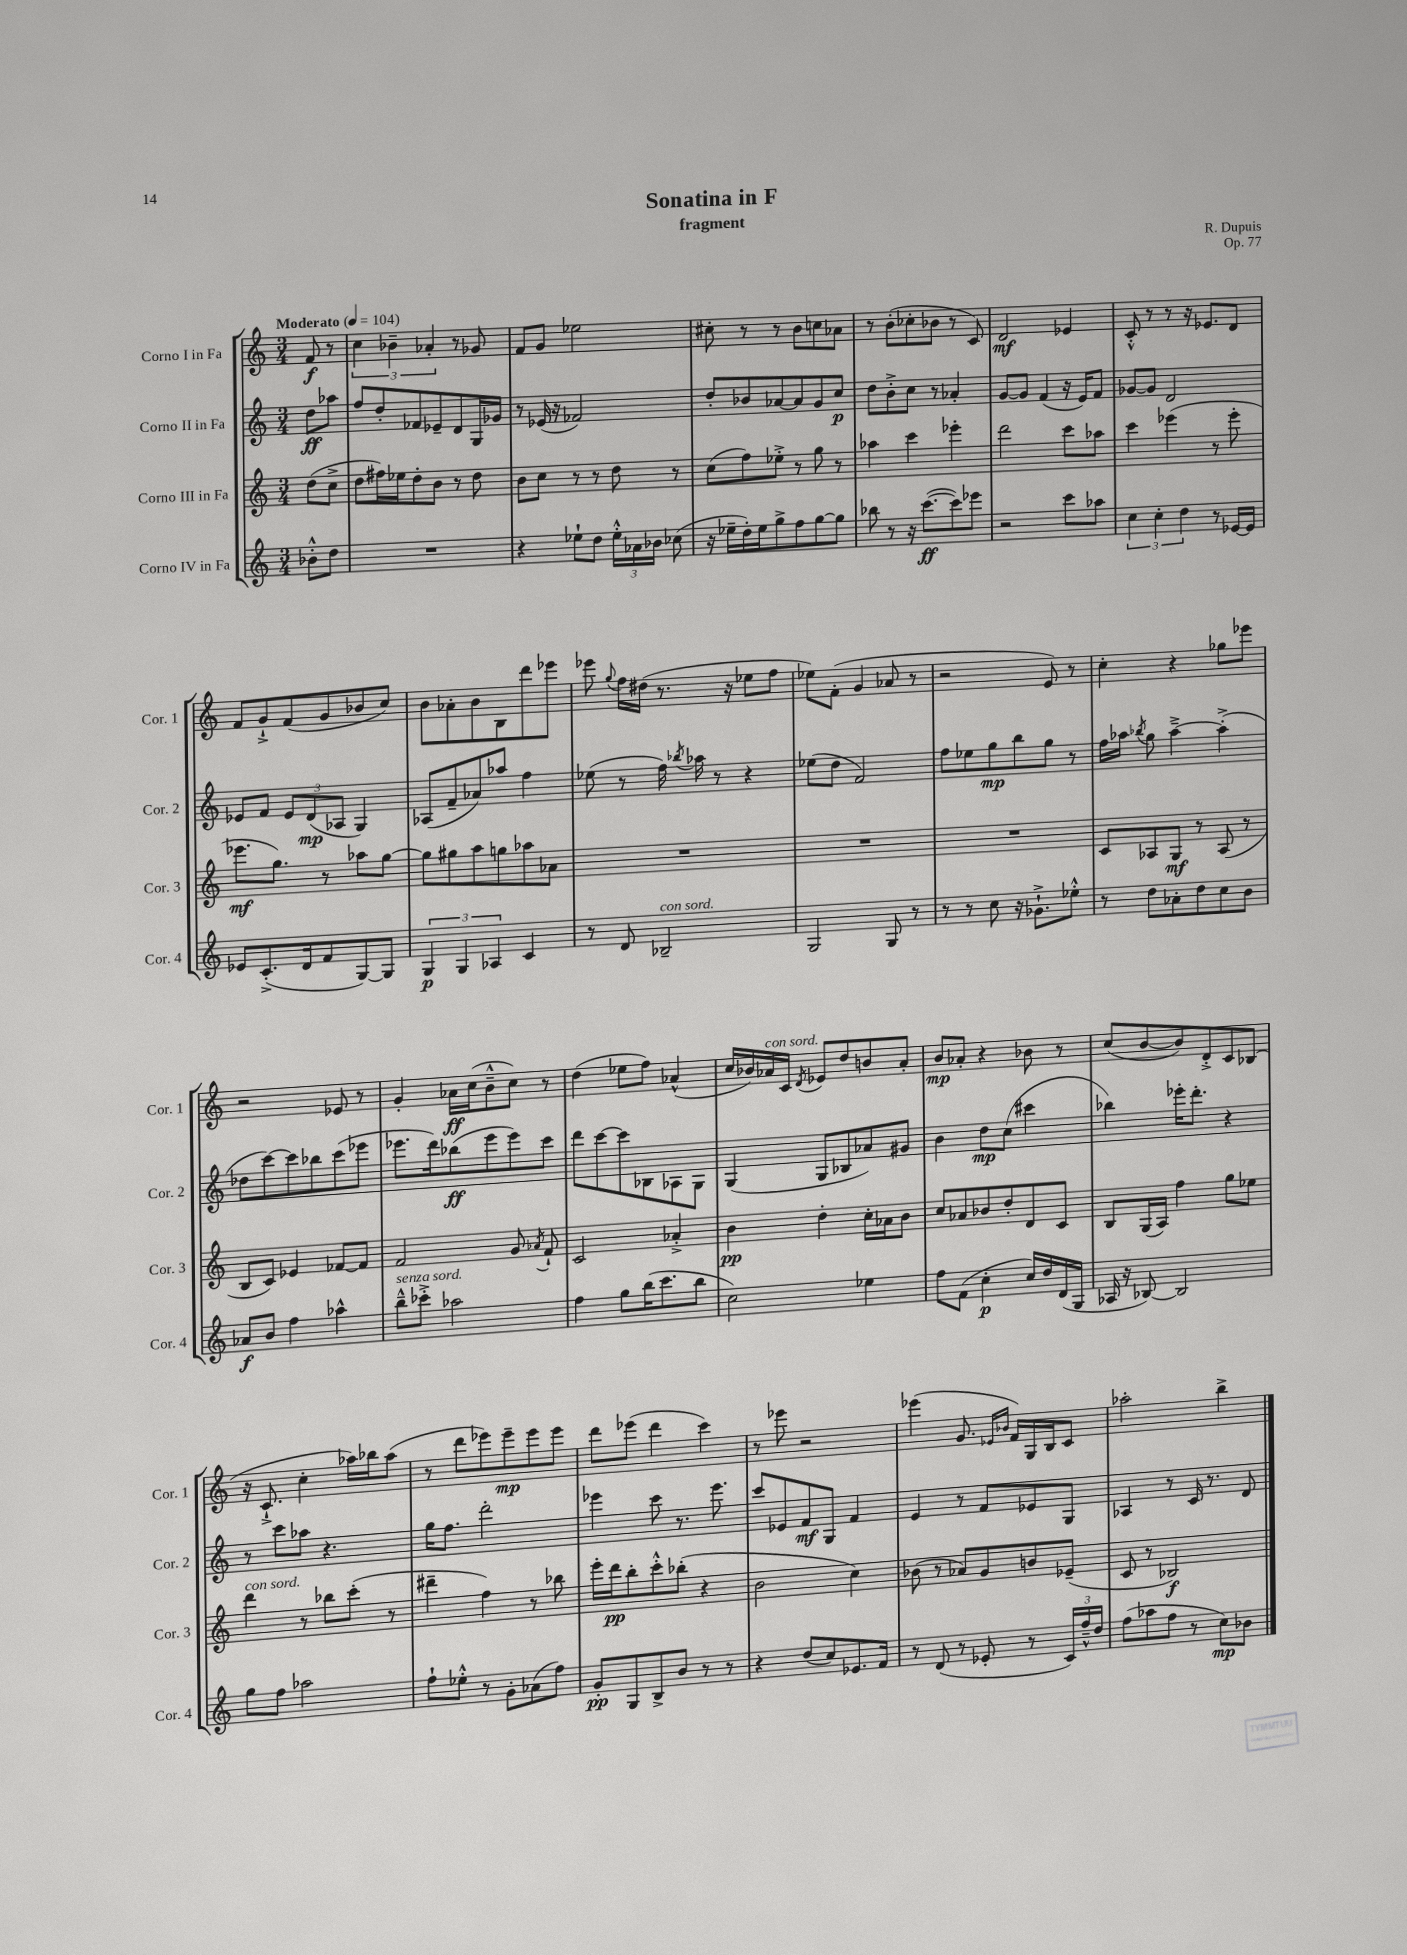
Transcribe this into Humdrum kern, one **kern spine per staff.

**kern	**dynam	**kern	**dynam	**kern	**dynam	**kern	**dynam
*part4	*part4	*part3	*part3	*part2	*part2	*part1	*part1
*staff4	*staff4	*staff3	*staff3	*staff2	*staff2	*staff1	*staff1
*I"Corno IV in Fa	*	*I"Corno III in Fa	*	*I"Corno II in Fa	*	*I"Corno I in Fa	*
*I'Cor. 4	*	*I'Cor. 3	*	*I'Cor. 2	*	*I'Cor. 1	*
*clefG2	*	*clefG2	*	*clefG2	*	*clefG2	*
*k[]	*	*k[]	*	*k[]	*	*k[]	*
*M3/4	*	*M3/4	*	*M3/4	*	*M3/4	*
*MM104	*	*MM104	*	*MM104	*	*MM104	*
=	=	=	=	=	=	=	=
!	!	!	!	!	!	!LO:TX:a:B:t=Moderato	!
8b-X'^^\L	.	(8dd\L	.	8dd\L	ff	8f/	f
8dd\J	.	8cc^\J	.	8aa-X\J	.	8r	.
=1	=1	=1	=1	=1	=1	=1	=1
2.r	.	8dd\L	.	8ff/L	.	6cc\	.
.	.	16ff#X\L)	.	8dd'/	.	.	.
.	.	.	.	.	.	6b-X~\	.
.	.	16ee-X\J	.	.	.	.	.
.	.	8dd'\	.	8f-X/	.	.	.
.	.	.	.	.	.	6a-X'/	.
.	.	8b\J	.	8e-X~/	.	.	.
.	.	8r	.	8d/	.	8r	.
.	.	8dd\	.	16G/L	.	8g-X/	.
.	.	.	.	16g-X/JJ	.	.	.
=2	=2	=2	=2	=2	=2	=2	=2
4r	.	8b\L	.	8r	.	8f/L	.
.	.	8cc\J	.	(16e-X/	.	8g/J	.
.	.	.	.	16r	.	.	.
8ee-X`\L	.	8r	.	2f-X/)	.	2ee-X\	.
8dd\J	.	8r	.	.	.	.	.
24ee-'^^\LL	.	8dd\	.	.	.	.	.
24a-X\	.	.	.	.	.	.	.
24b-X\JJ	.	.	.	.	.	.	.
(8cc-X\	.	8r	.	.	.	.	.
=3	=3	=3	=3	=3	=3	=3	=3
16r	.	(8cc\L	.	8dd'/L	.	8cc#X'\	.
16ee-X~\LL	.	.	.	.	.	.	.
16dd'\)	.	8ff\)	.	8b-X/	.	8r	.
16ee-\J	.	.	.	.	.	.	.
8gg^\	.	8ee-X'^\J	.	[8a-X/	.	8r	.
8ff\	.	8r	.	8a-/]	.	8b\L	.
[8gg\	.	8gg\	.	8g/	.	8ccn\	.
8gg\J]	.	8r	.	8cc/J	p	8a-X\J	.
=4	=4	=4	=4	=4	=4	=4	=4
8bb-X\	.	4aa-X\	.	8dd\L	.	8r	.
8r	.	.	.	8b'^\	.	(8b'\L	.
16r	.	4ccc\	.	8cc\J	.	8cc-X'\	.
([8.ccc\L	ff	.	.	.	.	.	.
.	.	.	.	8r	.	8b-X\J	.
8ccc\])	.	4eee-X'\	.	4a-X'/	.	8r	.
8eee-X\J	.	.	.	.	.	8c/)	.
=5	=5	=5	=5	=5	=5	=5	=5
2r	.	2ddd\	.	[8g/L	.	2d/	mf
.	.	.	.	8g/J]	.	.	.
.	.	.	.	(4f/	.	.	.
8ccc\L	.	8ccc\L	.	16r	.	4e-X/	.
.	.	.	.	16e/KL)	.	.	.
8aa-X\J	.	8aa-X\J	.	8f/J	.	.	.
=6	=6	=6	=6	=6	=6	=6	=6
6cc\	.	4ccc\	.	[8g-X/L	.	8c'^^/	.
.	.	.	.	8g-/J]	.	8r	.
6cc'\	.	.	.	.	.	.	.
.	.	(4eee-X\	.	2d/	.	8r	.
6dd\	.	.	.	.	.	.	.
.	.	.	.	.	.	16r	.
.	.	.	.	.	.	8.e-X/L	.
8r	.	8r	.	.	.	.	.
[16e-X/LL	.	8eee-'\	.	.	.	8d/J	.
16e-/JJ]	.	.	.	.	.	.	.
!!LO:LB:g=z
=7	=7	=7	=7	=7	=7	=7	=7
8e-X/L	.	8.eee-X\L	mf	8e-X/L	.	8f/L	.
(8.c'^/	.	.	.	8f/J	.	8g`^/	.
.	.	8.gg\J)	.	.	.	.	.
.	.	.	.	12e-/L	.	(8f/	.
16d/k	.	.	.	.	.	.	.
.	.	.	.	(12d/	mp	.	.
8f/	.	8r	.	.	.	8g/	.
.	.	.	.	12A-X/J	.	.	.
[8G/)	.	8aa-X\L	.	4G/)	.	8b-X/	.
8G/J]	.	[8gg\J	.	.	.	8cc/J)	.
=8	=8	=8	=8	=8	=8	=8	=8
6G/	p	8gg\L]	.	(8A-X/L	.	8b\L	.
.	.	8gg#X\	.	8f~/	.	8a-X'\	.
6G/	.	.	.	.	.	.	.
.	.	8aa\	.	8a-X/)	.	8b\	.
6A-X/	.	.	.	.	.	.	.
.	.	8ggn\	.	8aa-X/J	.	8B\	.
4c/	.	8aa-X\	.	4ff\	.	8ddd\	.
.	.	8a-X\J	.	.	.	8eee-X\J	.
=9	=9	=9	=9	=9	=9	=9	=9
8r	.	2.r	.	(8ee-X\	.	8eee-X\	.
.	.	.	.	.	.	8qqgg/	.
8d/	.	.	.	8r	.	16ff\LL	.
.	.	.	.	.	.	(16dd#X\JJ	.
!LO:TX:a:i:t=con sord.	!	!	!	!	!	!	!
2B-X~/	.	.	.	16ff\)	.	8.r	.
.	.	.	.	8qbb-X/	.	.	.
.	.	.	.	16aa-X\	.	.	.
.	.	.	.	8r	.	.	.
.	.	.	.	.	.	16r	.
.	.	.	.	4r	.	8ee-X\L	.
.	.	.	.	.	.	8ff\J	.
=10	=10	=10	=10	=10	=10	=10	=10
2G/	.	2.r	.	(8ee-X\L	.	8ee-X\L)	.
.	.	.	.	8dd\J	.	(8f'\J	.
.	.	.	.	2f/)	.	4g/	.
8G/	.	.	.	.	.	8a-X/	.
8r	.	.	.	.	.	8r	.
=11	=11	=11	=11	=11	=11	=11	=11
8r	.	2.r	.	8ff\L	.	2r	.
8r	.	.	.	8ee-X\	.	.	.
8cc\	.	.	.	8gg\	mp	.	.
16r	.	.	.	8bb\	.	.	.
8.g-X`^\L	.	.	.	.	.	.	.
.	.	.	.	8gg\J	.	8e/)	.
8ee-X'^^\J	.	.	.	8r	.	8r	.
=12	=12	=12	=12	=12	=12	=12	=12
8r	.	8c/L	.	16ff\LL	.	4cc'\	.
.	.	.	.	16aa-X\JJ	.	.	.
.	.	.	.	8qbb-X/	.	.	.
8dd\L	.	8A-X/	.	8gg\	.	.	.
8a-X'\	.	8G/J	mf	[4aa-~^\	.	4r	.
8dd\	.	8r	.	.	.	.	.
8cc\	.	(8A-/	.	(4aa-'^\]	.	8gg-X\L	.
8b\J	.	8r	.	.	.	8eee-X\J	.
!!LO:LB:g=z
=13	=13	=13	=13	=13	=13	=13	=13
8a-X/L	f	8B/L	.	8dd-X\L	.	2r	.
8b/J	.	8c/J)	.	[8ccc\)	.	.	.
4ff\	.	4e-X/	.	8ccc\]	.	.	.
.	.	.	.	8bb-X\	.	.	.
4aa-X^^\	.	[8f-X/L	.	(8ccc\	.	8e-X/	.
.	.	8f-/J]	.	8eee-X\J	.	8r	.
=14	=14	=14	=14	=14	=14	=14	=14
!LO:TX:a:i:t=senza sord.	!	!	!	!	!	!	!
8bb~^^\L	.	2f/	.	8.eee-X\L	.	4g'/	.
8ccc-X'^\J	.	.	.	.	.	.	.
.	.	.	.	16ddd\k)	.	.	.
2aa-X\	.	.	.	(8bb-X\	ff	16a-X\LL	ff
.	.	.	.	.	.	(16cc\J	.
.	.	.	.	8eee-\	.	8b~^^\	.
.	.	8g/	.	8eee-\)	.	8cc\J)	.
.	.	8qa-X/	.	.	.	.	.
.	.	8f`/	.	8ccc\J	.	8r	.
=15	=15	=15	=15	=15	=15	=15	=15
4ff\	.	2c/	.	8ddd\L	.	(4dd\	.
.	.	.	.	[8ccc\	.	.	.
8gg\L	.	.	.	8ccc\]	.	8ee-X\L	.
(16bb\K	.	.	.	8B-X\	.	8ff\J)	.
8.ccc\	.	.	.	.	.	.	.
.	.	4a-X'^/	.	8A-X\	.	(4a-X^^/	.
8bb\J	.	.	.	8G\J	.	.	.
=16	=16	=16	=16	=16	=16	=16	=16
2cc\)	.	4b\	pp	(4G/	.	16cc/LL	.
.	.	.	.	.	.	16b-X/)	.
!	!	!	!	!	!	!LO:TX:a:i:t=con sord.	!
.	.	.	.	.	.	16a-X/	.
.	.	.	.	.	.	16c/JJ	.
.	.	.	.	.	.	8qd/	.
.	.	4dd'\	.	8G/L	.	8e-X/L	.
.	.	.	.	8B-X/	.	8dd/	.
4ee-X\	.	16cc'\LL	.	8a-X/)	.	8bn/	.
.	.	16a-X\J	.	.	.	.	.
.	.	8b\J	.	8g#X/J	.	8a-'/J	.
=17	=17	=17	=17	=17	=17	=17	=17
8ff\L	.	8cc/L	.	4b\	.	8b/L	mp
(8f\J	.	8a-X/	.	.	.	8a-X'/J	.
4cc'\	p	8b-X/	.	8dd\L	mp	4r	.
.	.	8dd'/	.	(8cc\J	.	.	.
16cc/LL)	.	8d/	.	4ccc#X\	.	8b-X\	.
16dd/	.	.	.	.	.	.	.
(16d/	.	8c/J	.	.	.	8r	.
16G/JJ	.	.	.	.	.	.	.
=18	=18	=18	=18	=18	=18	=18	=18
16A-X/	.	8B/L	.	4bb-X\)	.	(8cc/L	.
16r	.	.	.	.	.	.	.
[8B-X/)	.	(16G/L	.	.	.	[8b/	.
.	.	16A/JJ)	.	.	.	.	.
2B-/]	.	4ff\	.	16eee-X'\KL	.	8b/])	.
.	.	.	.	8.ddd'\J	.	.	.
.	.	.	.	.	.	8d'^/	.
.	.	8gg\L	.	4r	.	8c/	.
.	.	8ee-X\J	.	.	.	(8B-X/J	.
!!LO:LB:g=z
=19	=19	=19	=19	=19	=19	=19	=19
!	!	!LO:TX:a:i:t=con sord.	!	!	!	!	!
8gg\L	.	4ddd\	.	8r	.	16r	.
.	.	.	.	.	.	8.c`^/	.
8ff\J	.	.	.	8ccc\L	.	.	.
2aa-X\	.	8r	.	8aa-X\J	.	4cc'\	.
.	.	8bb-X\L	.	4.r	.	.	.
.	.	(8ccc'\J	.	.	.	16aa-X\LL)	.
.	.	.	.	.	.	16bb-X\J	.
.	.	8r	.	.	.	(8aa-\J	.
=20	=20	=20	=20	=20	=20	=20	=20
8ff`\L	.	4ddd#X~\	.	16gg\KL	.	8r	.
.	.	.	.	8.ff\J	.	.	.
8ee-X'^^\J	.	.	.	.	.	8ddd\L	.
8r	.	4ff\)	.	2ddd'\	.	8eee-X\)	.
8g'\L	.	.	.	.	.	8eee-~\	mp
(8a-X\	.	8r	.	.	.	8eee-\	.
8ff\J)	.	8bb-X\	.	.	.	8eee-\J	.
=21	=21	=21	=21	=21	=21	=21	=21
8g'/L	pp	16eee'\LL	.	4eee-X\	.	8ddd\L	.
.	.	16ddd\J	pp	.	.	.	.
8G/	.	8bb'\	.	.	.	(8eee-X\J	.
8B^/	.	8ccc'^^\	.	8ccc\	.	4ddd\	.
8b/J	.	(8bb-X'\J	.	8.r	.	.	.
8r	.	4r	.	.	.	4ccc\)	.
.	.	.	.	8.eee-\	.	.	.
8r	.	.	.	.	.	.	.
=22	=22	=22	=22	=22	=22	=22	=22
4r	.	2b\	.	8ccc/L	.	8r	.
.	.	.	.	8e-X/	.	8eee-X\	.
(8dd/L	.	.	.	8f/	mf	2r	.
8cc/)	.	.	.	8G/J	.	.	.
8.e-X/	.	4cc\)	.	4f/	.	.	.
16f/Jk	.	.	.	.	.	.	.
=23	=23	=23	=23	=23	=23	=23	=23
8r	.	(8b-X\	.	4e/	.	(4eee-X\	.
(8d/	.	8r	.	.	.	.	.
8r	.	8a-X/L)	.	8r	.	8.g/	.
8e-X'/	.	8g/	.	8f/L	.	.	.
.	.	.	.	.	.	16qqe-X/LL	.
.	.	.	.	.	.	16qqb-X/JJ	.
.	.	.	.	.	.	16f/LL)	.
8r	.	8bn/	.	8e-X/	.	16G/	.
.	.	.	.	.	.	16B/J	.
24c/LL)	.	(8e-X~/J	.	8G/J	.	8c/J	.
24ff~^^/	.	.	.	.	.	.	.
24dd/JJ	.	.	.	.	.	.	.
=24	=24	=24	=24	=24	=24	=24	=24
(8ff\L	.	8c/	.	4A-X/	.	2aa-X'\	.
8aa-X\	.	8r	.	.	.	.	.
8ff\J	.	2B-X/)	f	8r	.	.	.
8r	.	.	.	16c/	.	.	.
.	.	.	.	8.r	.	.	.
8cc\L)	mp	.	.	.	.	4bb^\	.
8b-X\J	.	.	.	8d/	.	.	.
==	==	==	==	==	==	==	==
*-	*-	*-	*-	*-	*-	*-	*-
